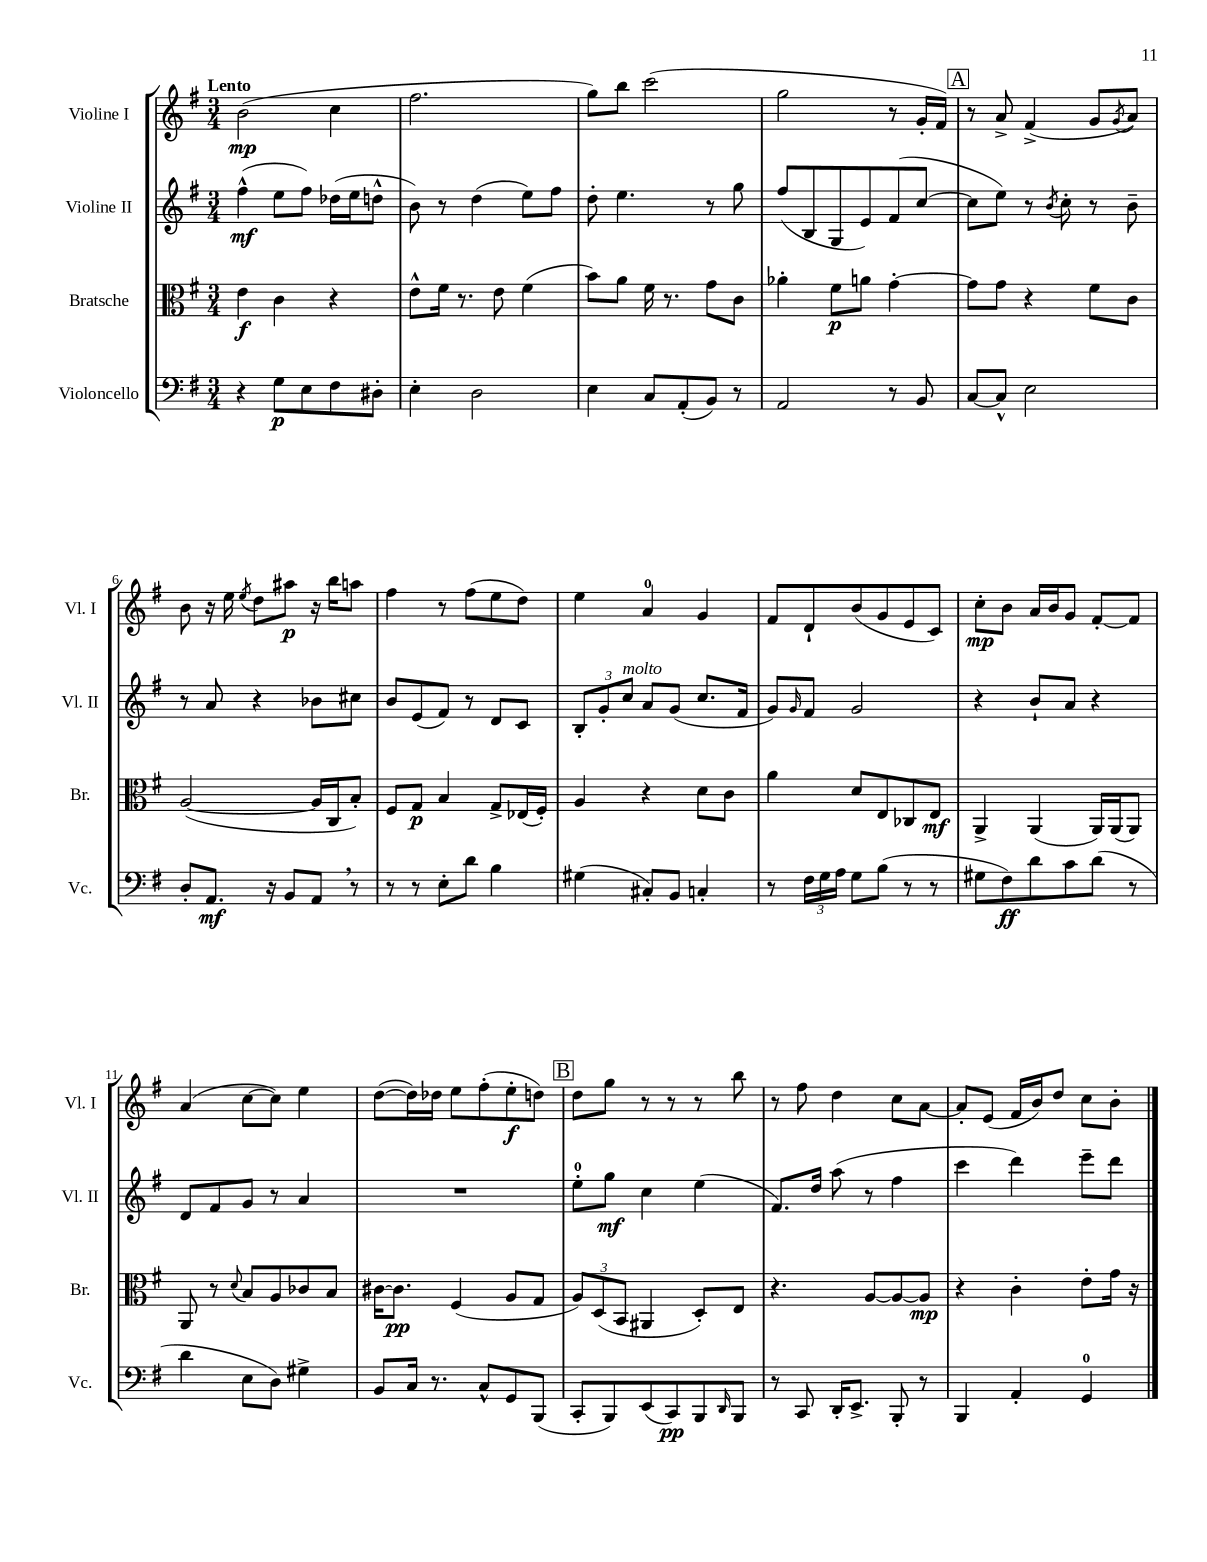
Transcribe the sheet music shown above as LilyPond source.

<<
\new StaffGroup <<
\new Staff = "s0" \with { instrumentName = "Violine I" shortInstrumentName = "Vl. I" } {
    \clef treble \key g \major \numericTimeSignature \time 3/4 \tempo "Lento"
    b'2\mp( c''4 |
    fis''2. |
    g''8) b''8 c'''2( |
    g''2 r8 g'16-. fis'16) |
    \mark \markup { \box "A" } r8 a'8-> fis'4->( g'8 \acciaccatura { g'8 } a'8) |
    b'8 r16 e''16 \acciaccatura { e''8 } d''8 ais''8\p r16 b''16 a''8 |
    fis''4 r8 fis''8( e''8 d''8) |
    e''4 a'4-0 g'4 |
    fis'8 d'8-! b'8( g'8 e'8 c'8) |
    c''8-.\mp b'8 a'16 b'16 g'8 fis'8~-. fis'8 |
    a'4( c''8~ c''8) e''4 |
    d''8~( d''16) des''16 e''8 fis''8-.( e''8-.\f d''8) |
    \mark \markup { \box "B" } d''8 g''8 r8 r8 r8 b''8 |
    r8 fis''8 d''4 c''8 a'8~ |
    a'8-. e'8( fis'16 b'16) d''8 c''8 b'8-. \bar "|." |
}
\new Staff = "s1" \with { instrumentName = "Violine II" shortInstrumentName = "Vl. II" } {
    \clef treble \key g \major \numericTimeSignature \time 3/4
    fis''4-^\mf( e''8 fis''8) des''16( e''16 d''8-^ |
    b'8) r8 d''4( e''8) fis''8 |
    d''8-. e''4. r8 g''8 |
    fis''8( b8 g8 e'8) fis'8( c''8~ |
    \mark \markup { \box "A" } c''8 e''8) r8 \acciaccatura { b'8 } c''8-. r8 b'8-- |
    r8 a'8 r4 bes'8 cis''8 |
    b'8 e'8( fis'8) r8 d'8 c'8 |
    \tuplet 3/2 { b8-. g'8-. c''8^\markup { \italic "molto" } } a'8 g'8( c''8. fis'16 |
    g'8) \grace { g'16 } fis'8 g'2 |
    r4 b'8-! a'8 r4 |
    d'8 fis'8 g'8 r8 a'4 |
    R2. |
    \mark \markup { \box "B" } e''8-0-. g''8\mf c''4 e''4( |
    fis'8.) d''16 a''8( r8 fis''4 |
    c'''4 d'''4) e'''8-- d'''8 \bar "|." |
}
\new Staff = "s2" \with { instrumentName = "Bratsche" shortInstrumentName = "Br." } {
    \clef alto \key g \major \numericTimeSignature \time 3/4
    e'4\f c'4 r4 |
    e'8-^ fis'16 r8. e'8 fis'4( |
    b'8) a'8 fis'16 r8. g'8 c'8 |
    aes'4-. fis'8\p a'8 g'4~-. |
    \mark \markup { \box "A" } g'8 g'8 r4 fis'8 c'8 |
    a2~( a16 c16 b8-.) |
    fis8 g8\p b4 g8-> ees16( fis16-.) |
    a4 r4 d'8 c'8 |
    a'4 d'8 e8 ces8 e8\mf |
    a,4-> a,4( a,16) a,16( a,8) |
    a,8 r8 \appoggiatura { d'8 } b8 a8 ces'8 b8 |
    cis'16~ cis'8.\pp fis4( a8 g8 |
    \mark \markup { \box "B" } \tuplet 3/2 { a8) d8( b,8 } ais,4 d8-.) e8 |
    r4. a8~ a8~ a8\mp |
    r4 c'4-. e'8-. g'16 r16 \bar "|." |
}
\new Staff = "s3" \with { instrumentName = "Violoncello" shortInstrumentName = "Vc." } {
    \clef bass \key g \major \numericTimeSignature \time 3/4
    r4 g8\p e8 fis8 dis8-. |
    e4-. d2 |
    e4 c8 a,8-.( b,8) r8 |
    a,2 r8 b,8 |
    \mark \markup { \box "A" } c8~ c8-^ e2 |
    d8-. a,8.\mf r16 b,8 a,8 \breathe r8 |
    r8 r8 e8-. d'8 b4 |
    gis4( cis8-.) b,8 c4-. |
    r8 \tuplet 3/2 { fis16 g16 a16 } g8 b8( r8 r8 |
    gis8 fis8\ff) d'8 c'8 d'8( r8 |
    d'4 e8 d8) gis4-> |
    b,8 c16 r8. c8-^ g,8 b,,8( |
    \mark \markup { \box "B" } c,8-. b,,8) e,8( c,8\pp) b,,8 \grace { d,16 } b,,8 |
    r8 c,8 d,16-. e,8.-> b,,8-. r8 |
    b,,4 a,4-. g,4-0 \bar "|." |
}
>>
>>
